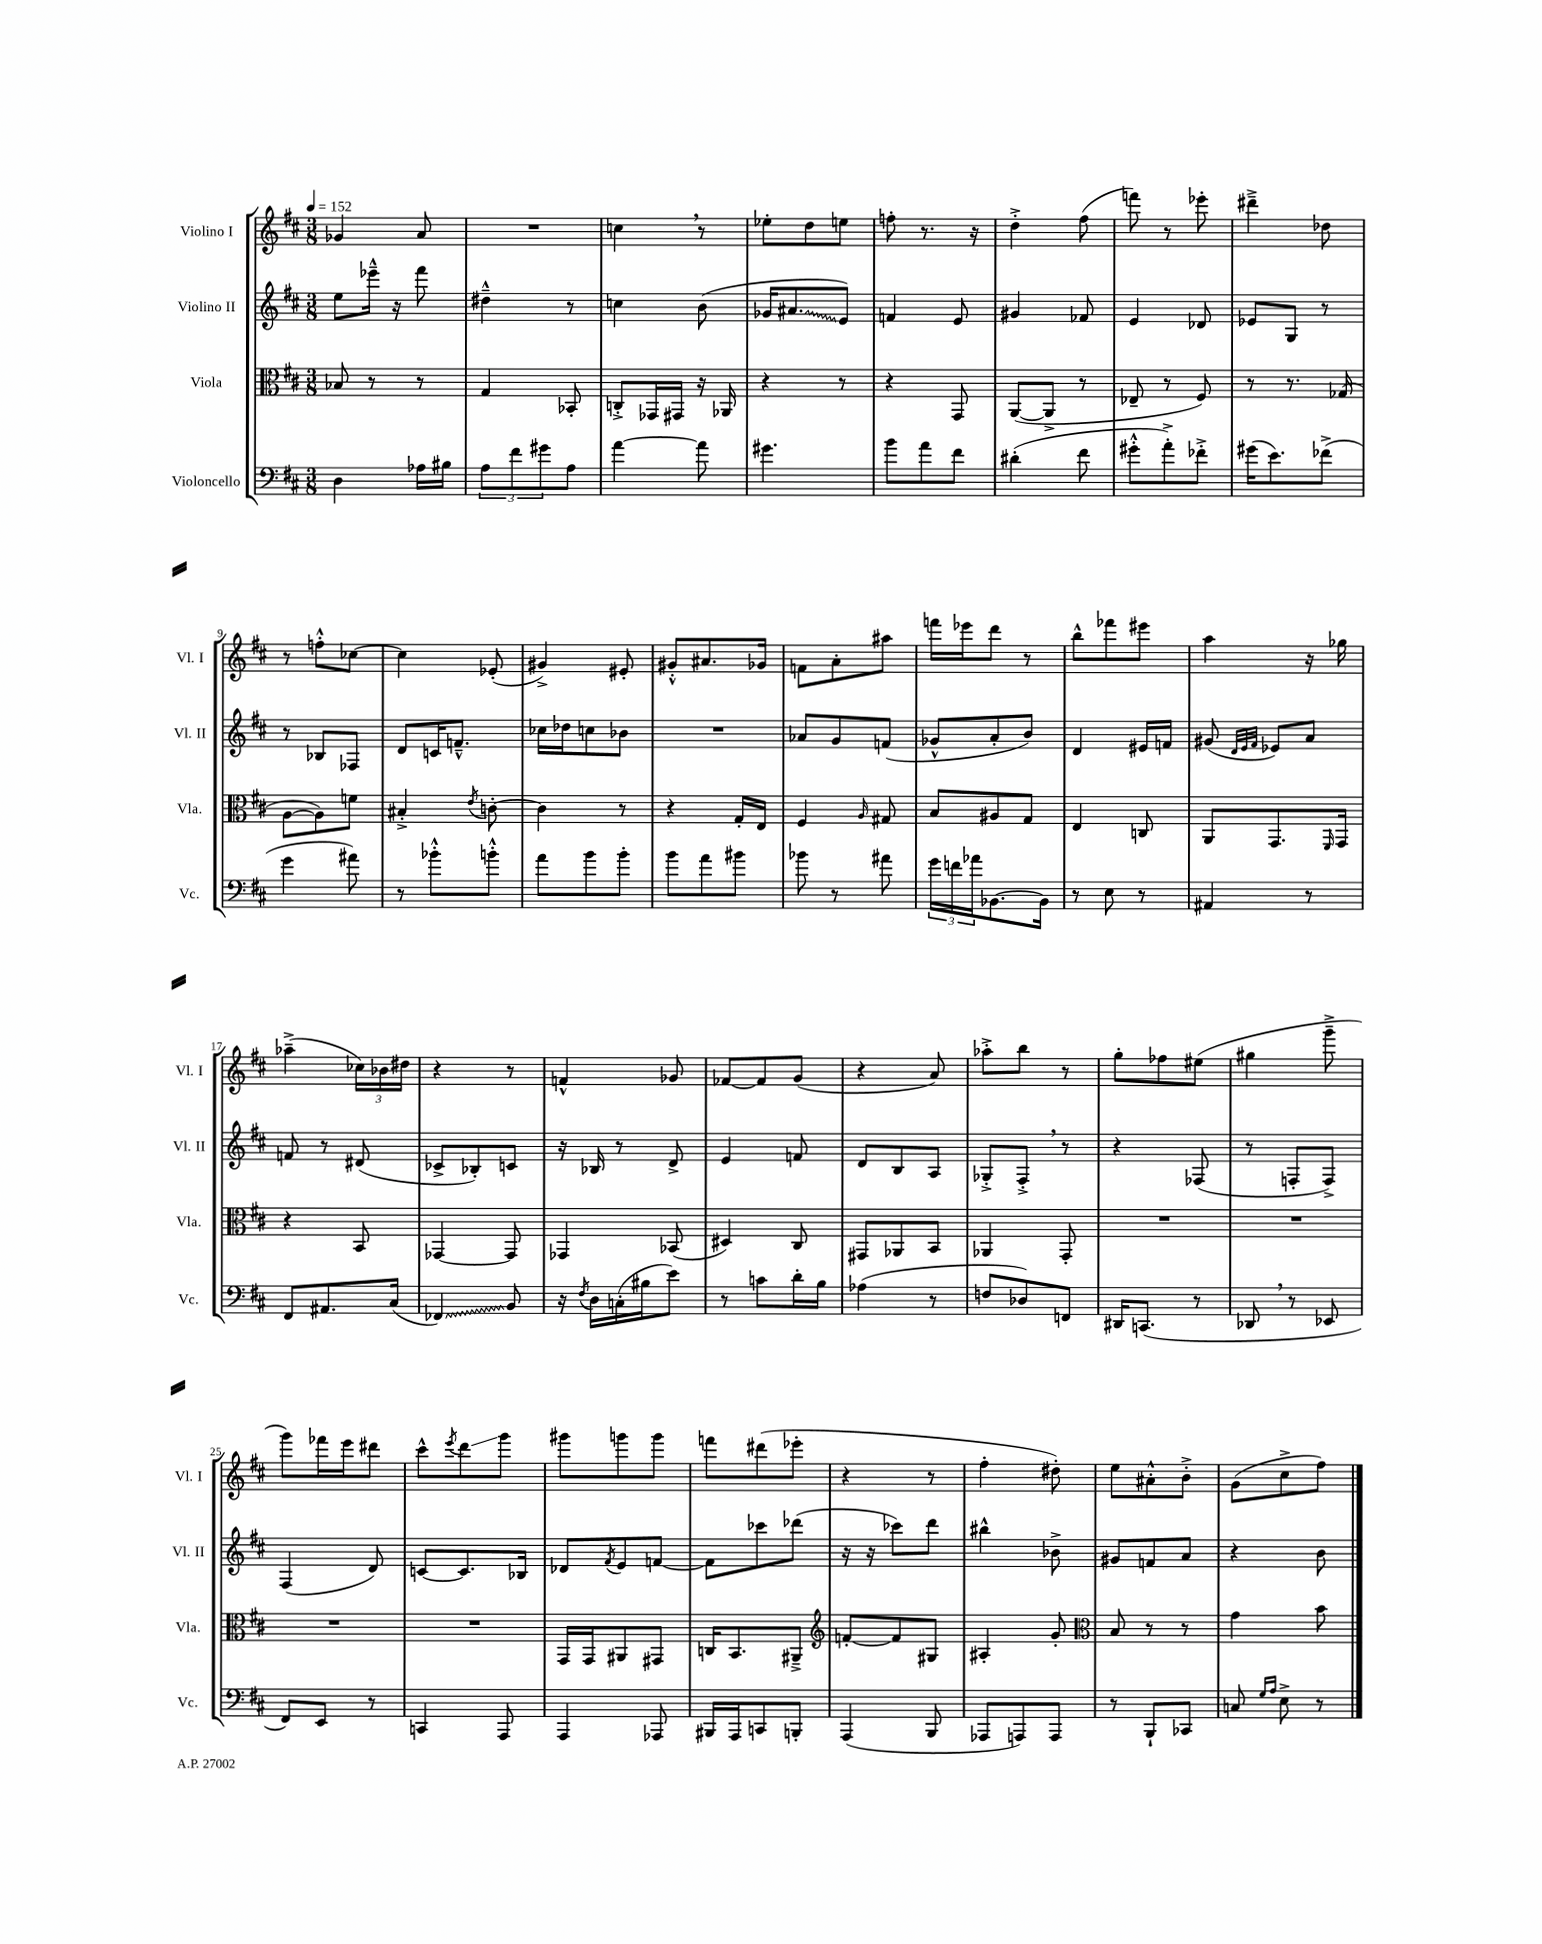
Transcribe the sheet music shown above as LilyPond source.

<<
\new StaffGroup <<
\new Staff = "s0" \with { instrumentName = "Violino I" shortInstrumentName = "Vl. I" } {
    \clef treble \key d \major \numericTimeSignature \time 3/8 \tempo 4 = 152
    ges'4 a'8 |
    R4. |
    c''4 \breathe r8 |
    ees''8-. d''8 e''8 |
    f''8-. r8. r16 |
    d''4-.-> fis''8( |
    f'''8) r8 ees'''8-. |
    dis'''4---> des''8 |
    r8 f''8-.-^ ces''8~ |
    ces''4 ees'8-.( |
    gis'4->) eis'8-. |
    gis'8-.-^ ais'8. ges'16 |
    f'8 a'8-. ais''8 |
    f'''16 ees'''16 d'''8 r8 |
    b''8-^ fes'''8 eis'''8 |
    a''4 r16 ges''16 |
    aes''4--->( \tuplet 3/2 { ces''16) bes'16 dis''16 } |
    r4 r8 |
    f'4-^ ges'8 |
    fes'8~ fes'8 g'8( |
    r4 a'8) |
    aes''8-.-> b''8 r8 |
    g''8-. fes''8 eis''8( |
    gis''4 g'''8---> |
    g'''8) fes'''16 e'''16 dis'''8 |
    cis'''8-^ \acciaccatura { e'''8 } d'''8\glissando g'''8 |
    gis'''8 g'''8 g'''8 |
    f'''8 dis'''8( ees'''8-. |
    r4 r8 |
    fis''4-. dis''8-.) |
    e''8 ais'8-.-^ b'8-.-> |
    g'8( cis''8-> fis''8) \bar "|." |
}
\new Staff = "s1" \with { instrumentName = "Violino II" shortInstrumentName = "Vl. II" } {
    \clef treble \key d \major \numericTimeSignature \time 3/8
    e''8 ees'''16---^ r16 fis'''8 |
    dis''4---^ r8 |
    c''4 b'8( |
    ges'16 \once \override Glissando.style = #'zigzag ais'8.\glissando e'8) |
    f'4 e'8 |
    gis'4 fes'8 |
    e'4 des'8 |
    ees'8 g8 r8 |
    r8 bes8 fes8 |
    d'8 c'16 f'8.---^ |
    ces''16 des''16 c''8 bes'8 |
    R4. |
    aes'8 g'8 f'8( |
    ges'8-^ a'8-. b'8) |
    d'4 eis'16 f'16 |
    gis'8( \grace { d'32 e'32 fis'32 } ees'8) a'8 |
    f'8 r8 dis'8( |
    ces'8-> bes8-.) c'8 |
    r16 bes16 r8 d'8-> |
    e'4 f'8 |
    d'8 b8 a8 |
    ges8-.-> fis8-.-> \breathe r8 |
    r4 fes8( |
    r8 f8-. f8->) |
    fis4( d'8) |
    c'8~ c'8. bes16 |
    des'8 \acciaccatura { fis'8 } e'8 f'8~ |
    f'8 ces'''8 des'''8( |
    r16 r16 ces'''8) d'''8 |
    bis''4-^ bes'8-> |
    gis'8 f'8 a'8 |
    r4 b'8 \bar "|." |
}
\new Staff = "s2" \with { instrumentName = "Viola" shortInstrumentName = "Vla." } {
    \clef alto \key d \major \numericTimeSignature \time 3/8
    bes8 r8 r8 |
    g4 bes,8-. |
    c8-.-> ges,16 gis,16 r16 aes,16 |
    r4 r8 |
    r4 g,8 |
    a,8~( a,8-> r8 |
    ees8-- r8 fis8) |
    r8 r8. ges16( |
    a8~ a8) f'8 |
    bis4-.-> \acciaccatura { e'8 } c'8~-. |
    c'4 r8 |
    r4 g16-. e16 |
    fis4 \grace { a16 } gis8 |
    b8 ais8 g8 |
    e4 c8 |
    a,8 g,8. \grace { fis,16 } g,16 |
    r4 b,8 |
    ges,4~ ges,8 |
    ges,4 bes,8( |
    dis4) cis8 |
    gis,8 aes,8 b,8 |
    aes,4 g,8-. |
    R4. |
    R4. |
    R4. |
    R4. |
    g,16 g,16 ais,8 gis,8 |
    c16 b,8. ais,8---> |
    \clef treble f'8~-. f'8 gis8 |
    ais4-. g'8-. |
    \clef alto b8 r8 r8 |
    g'4 b'8 \bar "|." |
}
\new Staff = "s3" \with { instrumentName = "Violoncello" shortInstrumentName = "Vc." } {
    \clef bass \key d \major \numericTimeSignature \time 3/8
    d4 aes16 bis16 |
    \tuplet 3/2 { a8 fis'8 gis'8 } a8 |
    a'4~ a'8 |
    gis'4. |
    b'8 a'8 fis'8 |
    dis'4-.( fis'8 |
    gis'8-.-^ a'8-.->) fes'8-.-> |
    gis'16( e'8.) fes'8->( |
    g'4 ais'8) |
    r8 bes'8-.-^ b'8-.-^ |
    a'8 b'8 b'8-. |
    b'8 a'8 bis'8 |
    bes'8 r8 ais'8 |
    \tuplet 3/2 { g'16 f'16 aes'16 } bes,8.~ bes,16 |
    r8 e8 r8 |
    ais,4 r8 |
    fis,8 ais,8. cis16( |
    \once \override Glissando.style = #'zigzag fes,4\glissando) b,8 |
    r16 \acciaccatura { fis8 } d16 c16-.( bis16 e'8) |
    r8 c'8 d'16-. b16 |
    aes4( r8 |
    f8 des8) f,8 |
    dis,16 c,8.( r8 |
    des,8 \breathe r8 ees,8 |
    fis,8) e,8 r8 |
    c,4 a,,8 |
    a,,4 aes,,8 |
    bis,,16 a,,16 c,8 b,,8-. |
    a,,4( b,,8 |
    aes,,8 a,,8) a,,8 |
    r8 b,,8-! ces,8 |
    c8 \grace { g16 a16 } e8-> r8 \bar "|." |
}
>>
>>
